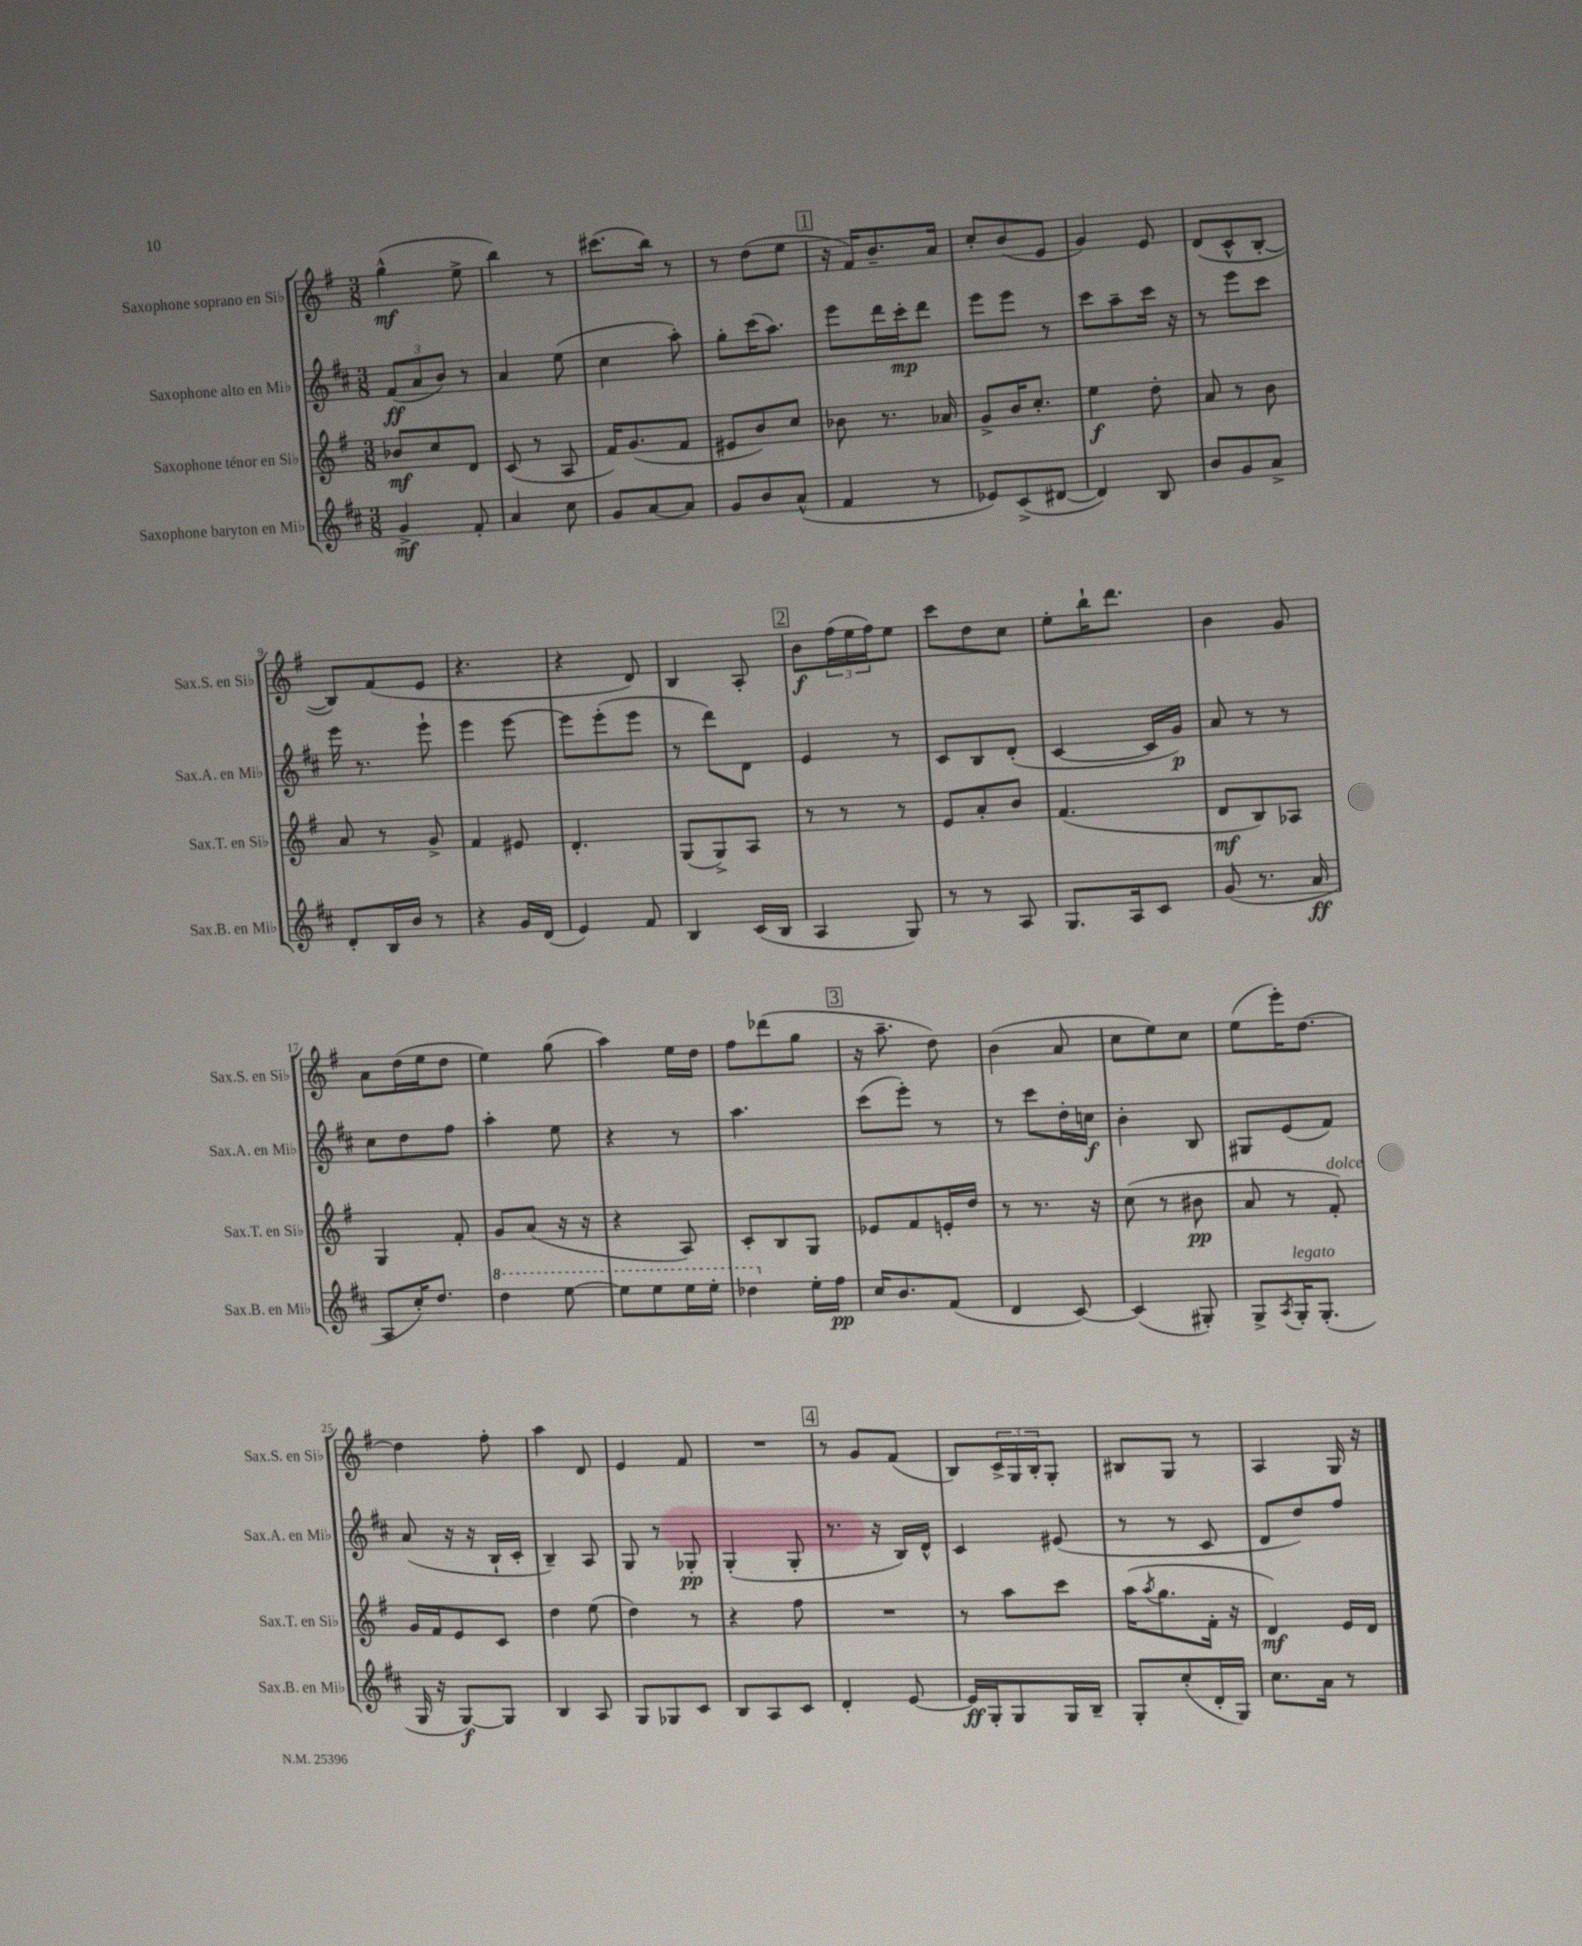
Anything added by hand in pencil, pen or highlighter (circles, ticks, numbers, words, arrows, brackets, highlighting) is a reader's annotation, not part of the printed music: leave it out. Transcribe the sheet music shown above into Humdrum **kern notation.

**kern	**dynam	**kern	**dynam	**kern	**dynam	**kern	**dynam
*part4	*part4	*part3	*part3	*part2	*part2	*part1	*part1
*staff4	*staff4	*staff3	*staff3	*staff2	*staff2	*staff1	*staff1
*I"Saxophone baryton en Mi♭	*	*I"Saxophone ténor en Si♭	*	*I"Saxophone alto en Mi♭	*	*I"Saxophone soprano en Si♭	*
*I'Sax.B. en Mi♭	*	*I'Sax.T. en Si♭	*	*I'Sax.A. en Mi♭	*	*I'Sax.S. en Si♭	*
*clefG2	*	*clefG2	*	*clefG2	*	*clefG2	*
*k[f#c#]	*	*k[f#]	*	*k[f#c#]	*	*k[f#]	*
*M3/8	*	*M3/8	*	*M3/8	*	*M3/8	*
=1	=1	=1	=1	=1	=1	=1	=1
4g^/	mf	8b-X/L	mf	(12f#/L	ff	(4gg^^\	mf
.	.	.	.	12a/	.	.	.
.	.	8cc/	.	.	.	.	.
.	.	.	.	12b/J)	.	.	.
8f#'/	.	8d/J	.	8r	.	8ee^\	.
=2	=2	=2	=2	=2	=2	=2	=2
4a/	.	(8c/	.	4a/	.	4bb\)	.
.	.	8r	.	.	.	.	.
8cc#\	.	8A/	.	(8ee\	.	8r	.
=3	=3	=3	=3	=3	=3	=3	=3
8g/L	.	16f#/KL)	.	4cc#\	.	(8.ccc#X\L	.
.	.	(8.g/	.	.	.	.	.
[8a/	.	.	.	.	.	.	.
.	.	.	.	.	.	16bb\Jk)	.
8a/J]	.	8f#/J	.	8aa'\)	.	8r	.
=4	=4	=4	=4	=4	=4	=4	=4
8g/L	.	8e#X/L	.	8gg'\L	.	8r	.
8b/	.	8b/)	.	(16ccc#\K	.	(8dd\L	.
.	.	.	.	8.aa\J)	.	.	.
(8a^^/J	.	8cc/J	.	.	.	8ee\J	.
!!LO:REH:place=s1:t=1
=5	=5	=5	=5	=5	=5	=5	=5
4f#/	.	8b-X\	.	8eee\L	.	16r	.
.	.	.	.	.	.	16f#/KL)	.
.	.	8.r	.	16ddd\L	.	8.b~/	.
.	.	.	.	16ccc#'\J	mp	.	.
8r	.	.	.	8ddd\J	.	.	.
.	.	16a-X/	.	.	.	16a/Jk	.
=6	=6	=6	=6	=6	=6	=6	=6
8e-X/L)	.	8g^/L	.	8eee\L	.	8cc'/L	.
(8c#^/	.	16b/K	.	8eee\J	.	(8b/	.
.	.	8.cc'/J	.	.	.	.	.
[8d#X/J	.	.	.	8r	.	8e/J	.
=7	=7	=7	=7	=7	=7	=7	=7
4d#/])	.	4ee\	f	8ccc#\L	.	4g/)	.
.	.	.	.	8aa~\	.	.	.
8B/	.	8dd'\	.	16ccc#\Jk	.	8e/	.
.	.	.	.	16r	.	.	.
=8	=8	=8	=8	=8	=8	=8	=8
8b/L	.	8a/	.	8r	.	(8d/L	.
8g/	.	8r	.	8eee\L	.	8c^^/	.
8a^/J	.	8b\	.	8ccc#\J	.	[8B'/J	.
!!LO:LB:g=z
=9	=9	=9	=9	=9	=9	=9	=9
8d'/L	.	8a/	.	16eee\	.	8B/L])	.
.	.	.	.	8.r	.	.	.
16B/L	.	8r	.	.	.	(8f#/	.
16b/JJ	.	.	.	.	.	.	.
8r	.	8g^/	.	8eee`\	.	8e/J	.
=10	=10	=10	=10	=10	=10	=10	=10
4r	.	4f#/	.	4eee\	.	4.r	.
16g/LL	.	8e#X/	.	[8eee\	.	.	.
(16d/JJ	.	.	.	.	.	.	.
=11	=11	=11	=11	=11	=11	=11	=11
4e/)	.	4.d'/	.	8eee\L]	.	4r	.
.	.	.	.	(8eee'\	.	.	.
8f#/	.	.	.	8eee\J	.	8d/)	.
=12	=12	=12	=12	=12	=12	=12	=12
4B/	.	(8G/L	.	8r	.	4B/	.
.	.	8G^/)	.	8ddd\L)	.	.	.
(16c#/LL	.	8A/J	.	8d\J	.	8A'/	.
16B/JJ	.	.	.	.	.	.	.
!!LO:REH:place=s1:t=2
=13	=13	=13	=13	=13	=13	=13	=13
4A/	.	8r	.	4e/	.	8b\L	f
.	.	8r	.	.	.	(24ff#\L	.
.	.	.	.	.	.	24ee\	.
.	.	.	.	.	.	24ff#\J)	.
8G/)	.	8r	.	8r	.	8ee\J	.
=14	=14	=14	=14	=14	=14	=14	=14
8r	.	8e/L	.	8c#/L	.	8ccc\L	.
8r	.	8a'/	.	8B/	.	8dd\	.
8A/	.	8b/J	.	(8d'/J	.	8cc\J	.
=15	=15	=15	=15	=15	=15	=15	=15
8.G/L	.	(4.f#/	.	[4c#/	.	8ee'\L	.
.	.	.	.	.	.	16bb`\K	.
16A/k	.	.	.	.	.	8.ddd\J	.
8c#/J	.	.	.	16c#/LL]	.	.	.
.	.	.	.	16g/JJ)	p	.	.
=16	=16	=16	=16	=16	=16	=16	=16
(8g/	.	8d/L	mf	8a/	.	4b\	.
8.r	.	8B/)	.	8r	.	.	.
.	.	8A-X/J	.	8r	.	8g/	.
16a/	ff	.	.	.	.	.	.
!!LO:LB:g=z
=17	=17	=17	=17	=17	=17	=17	=17
8A/L	.	4G/	.	8cc#\L	.	8a\L	.
16cc#'/K)	.	.	.	8dd\	.	(16dd\L	.
8.dd/J	.	.	.	.	.	16ee\J	.
.	.	8f#'/	.	8ff#\J	.	8dd\J	.
=18	=18	=18	=18	=18	=18	=18	=18
*8va	*	*	*	*	*	*	*
4ddd\	.	8g/L	.	4aa'\	.	4ee\)	.
.	.	(8a/J	.	.	.	.	.
[8eee\	.	16r	.	8ee\	.	(8gg\	.
.	.	16r	.	.	.	.	.
=19	=19	=19	=19	=19	=19	=19	=19
8eee\L]	.	4r	.	4r	.	4aa\)	.
8eee\	.	.	.	.	.	.	.
16eee\L	.	8A/)	.	8r	.	16ee\LL	.
16eee'\JJ	.	.	.	.	.	16dd\JJ	.
=20	=20	=20	=20	=20	=20	=20	=20
4ddd-X\	.	8c'/L	.	4.aa\	.	8ff#\L	.
.	.	8B/	.	.	.	(8ddd-X\	.
*X8va	*	*	*	*	*	*	*
16ee'\LL	.	8G/J	.	.	.	8gg\J	.
16ff#\JJ	pp	.	.	.	.	.	.
!!LO:REH:place=s1:t=3
=21	=21	=21	=21	=21	=21	=21	=21
16cc#/KL	.	8e-X/L	.	(8ccc#\L	.	16r	.
8.b/	.	.	.	.	.	8.aa~\	.
.	.	8f#/	.	8eee'\J)	.	.	.
(8f#/J	.	16en'/L	.	8r	.	8dd\)	.
.	.	16dd/JJ	.	.	.	.	.
=22	=22	=22	=22	=22	=22	=22	=22
4d/	.	8r	.	8r	.	(4b\	.
.	.	8.r	.	8ccc#\L	.	.	.
[8c#/)	.	.	.	16dd'\L	.	8a/	.
.	.	16r	.	16ccn\JJ	f	.	.
=23	=23	=23	=23	=23	=23	=23	=23
(4c#/]	.	(8cc\	.	4b'\	.	8cc\L	.
.	.	8r	.	.	.	8ee\)	.
8G#X'/)	.	8b#X\	pp	8B/	.	8cc\J	.
=24	=24	=24	=24	=24	=24	=24	=24
8G^/L	.	8a/	.	8G#X/L	.	(8ee\L	.
8qA/	.	.	.	.	.	.	.
!LO:TX:a:i:t=legato	!	!	!	!	!	!	!
16G'/K	.	8r	.	(8e/	.	16eee'\K)	.
(8.G'/J	.	.	.	.	.	[8.dd\J	.
!	!	!LO:TX:a:i:t=dolce	!	!	!	!	!
.	.	8f#'/)	.	8f#/J)	.	.	.
!!LO:LB:g=z
=25	=25	=25	=25	=25	=25	=25	=25
16G/	.	16g/LL	.	(8a/	.	4dd\]	.
16r	.	16f#/J	.	.	.	.	.
[8G/L)	f	8e/	.	16r	.	.	.
.	.	.	.	16r	.	.	.
8G/J]	.	8c/J	.	16B`/LL	.	8ff#'\	.
.	.	.	.	16c#'/JJ	.	.	.
=26	=26	=26	=26	=26	=26	=26	=26
4B/	.	4dd\	.	4B~/)	.	4aa\	.
8A/	.	(8ee\	.	8A/	.	8d/	.
=27	=27	=27	=27	=27	=27	=27	=27
8G/L	.	4dd\)	.	8G/	.	4e/	.
8G-X/	.	.	.	8r	.	.	.
8c#/J	.	8r	.	8G-X'/	pp	8f#/	.
=28	=28	=28	=28	=28	=28	=28	=28
8B/L	.	4r	.	(4G'/	.	4.r	.
8A/	.	.	.	.	.	.	.
8c#/J	.	8ff#\	.	8G'/	.	.	.
!!LO:REH:place=s1:t=4
=29	=29	=29	=29	=29	=29	=29	=29
4d'/	.	4.r	.	8.r	.	8r	.
.	.	.	.	.	.	8g/L	.
.	.	.	.	16r	.	.	.
[8e/	.	.	.	16B/LL)	.	(8f#/J	.
.	.	.	.	16d^^/JJ	.	.	.
=30	=30	=30	=30	=30	=30	=30	=30
16e/LL]	ff	8r	.	4c#/	.	8B/L)	.
16G'/J	.	.	.	.	.	.	.
8G/	.	8aa\L	.	.	.	24c^/L	.
.	.	.	.	.	.	24G/	.
.	.	.	.	.	.	24B'/J	.
16G/L	.	8ccc\J	.	(8e#X/	.	8G'/J	.
16B~/JJ	.	.	.	.	.	.	.
=31	=31	=31	=31	=31	=31	=31	=31
8G'/L	.	(16aa\KL	.	8r	.	8B#X/L	.
.	.	8qaa/	.	.	.	.	.
.	.	8.gg\	.	.	.	.	.
(8cc#'/	.	.	.	8r	.	8G/J	.
16d'/L	.	16f#'\Jk	.	8c#/	.	8r	.
16G/JJ)	.	16r	.	.	.	.	.
=32	=32	=32	=32	=32	=32	=32	=32
8.cc#\L	.	4d/)	mf	8d/L	.	4A/	.
.	.	.	.	8dd/)	.	.	.
16a\Jk	.	.	.	.	.	.	.
8r	.	16e/LL	.	8ff#/J	.	16G/	.
.	.	16d/JJ	.	.	.	16r	.
==	==	==	==	==	==	==	==
*-	*-	*-	*-	*-	*-	*-	*-
